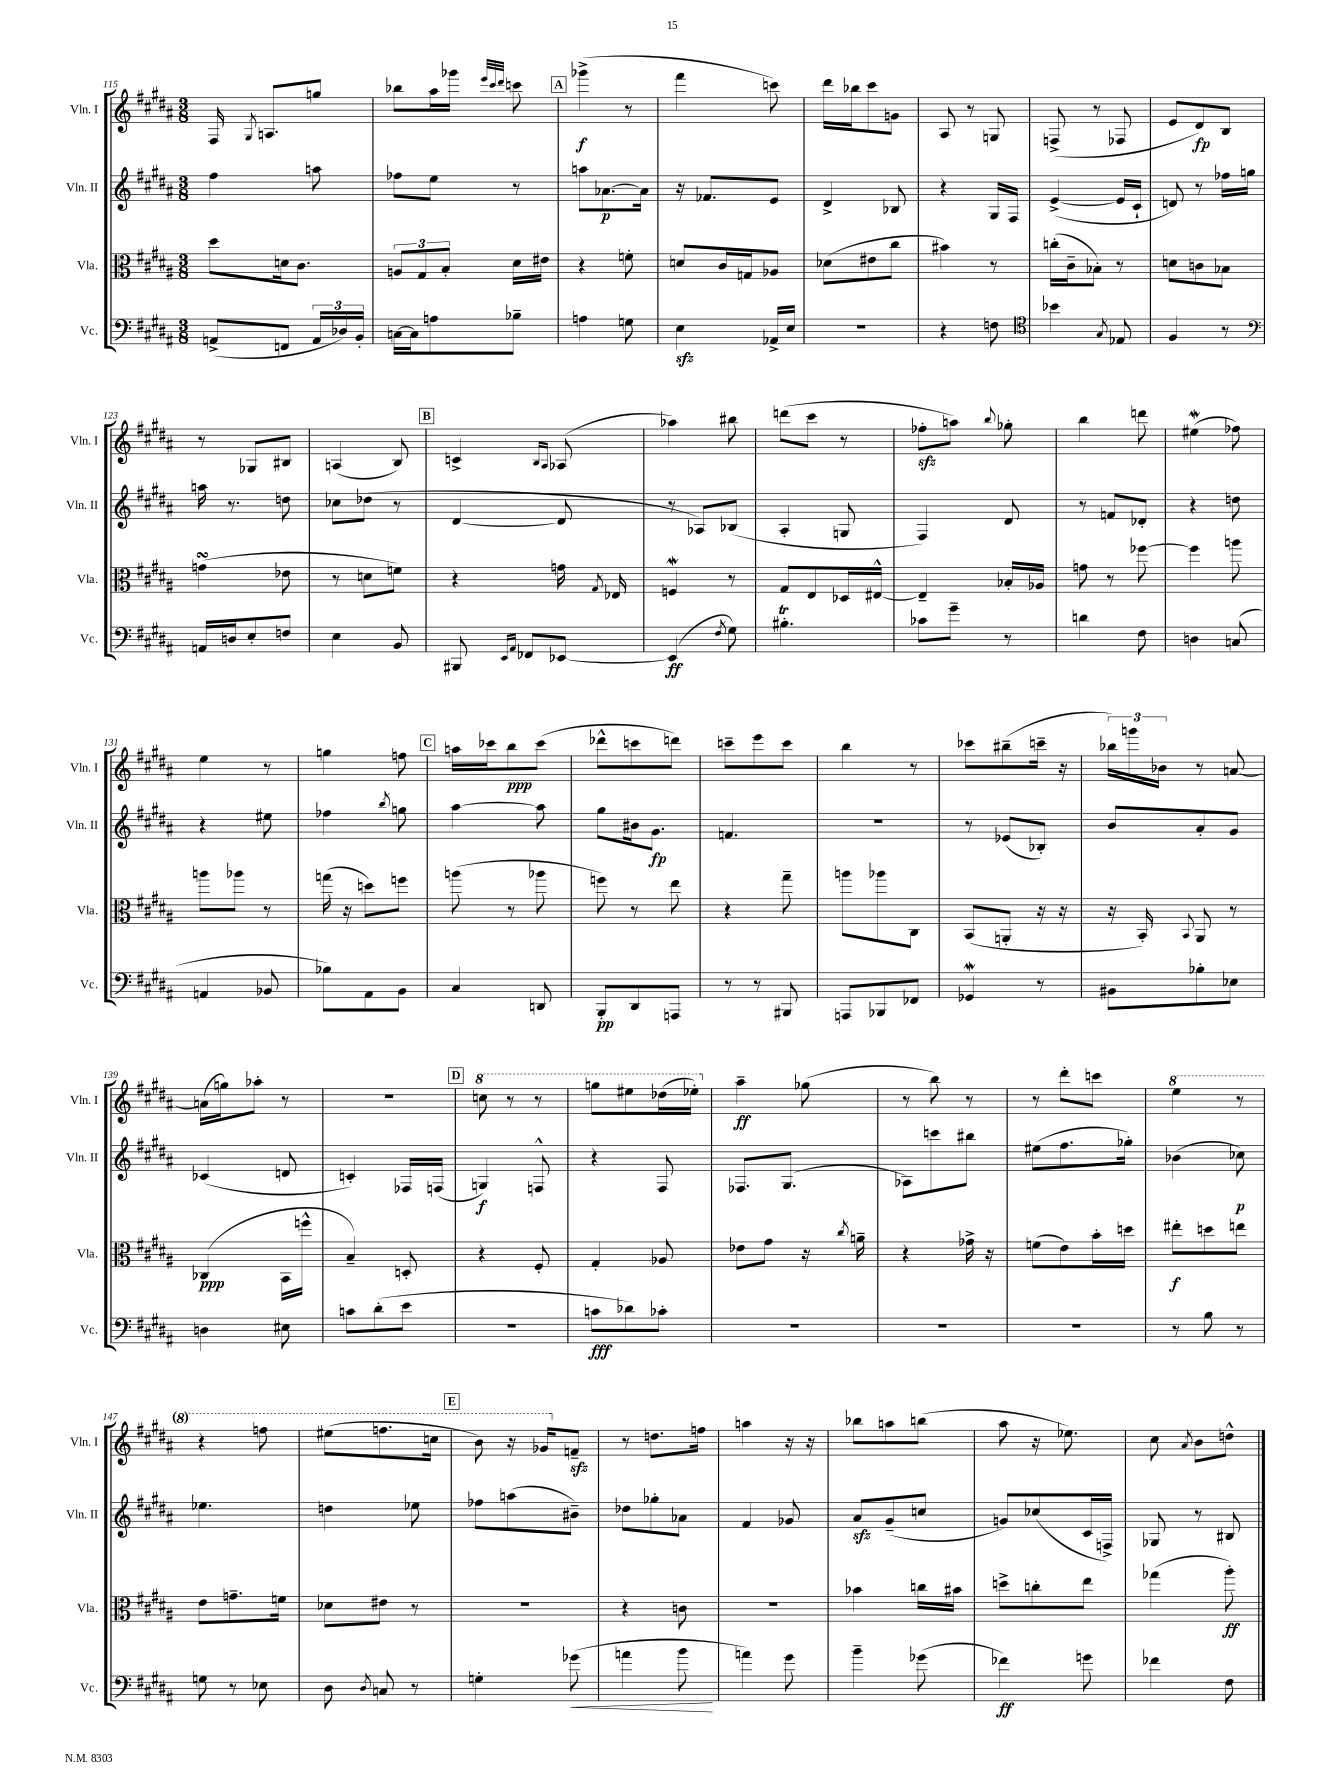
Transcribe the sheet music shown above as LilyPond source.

<<
\new StaffGroup <<
\new Staff = "s0" \with { instrumentName = "Vln. I" shortInstrumentName = "Vln. I" } {
    \clef treble \key b \major \numericTimeSignature \time 3/8
    \autoBeamOff fis16 \acciaccatura { gis8 } a8.[ g''8] |
    bes''8[ ais''16 ges'''16] \grace { e'''32[ cis'''32 dis'''32] } c'''8 |
    \mark \markup { \box "A" } ges'''4->\f( r8 |
    fis'''4 c'''8) |
    dis'''16[ bes''16 cis'''8 g'8] |
    ais8 r8 g8 |
    f8->( r8 fes8 |
    e'8[ dis'8\fp) b8] |
    r8 ges8[ bis8] |
    a4( b8) |
    \mark \markup { \box "B" } c'4-> \grace { b16[ ais16] } aes8( |
    aes''4) bis''8 |
    d'''8[( cis'''8] r8 |
    fes''8[-.\sfz a''8]) \appoggiatura { b''8 } ges''8-. |
    b''4 d'''8 |
    eis''4\mordent( fes''8) |
    e''4 r8 |
    g''4 f''8 |
    \mark \markup { \box "C" } a''16[ ces'''16 b''8\ppp ces'''8]( |
    des'''8[-^ c'''8 d'''8]) |
    c'''8[-- e'''8 c'''8] |
    b''4 r8 |
    ces'''8[ bis''8--( c'''16]-- r16 |
    \tuplet 3/2 { bes''16[) g'''16 bes'16] } r8 a'8~ |
    a'16[( g''16) aes''8]-. r8 |
    R4. |
    \mark \markup { \box "D" } \ottava #1 c'''8 r8 r8 |
    g'''8[ eis'''8 des'''16( ees'''16]-.) \ottava #0 |
    ais''4--\ff ges''8( |
    r8 b''8) r8 |
    r8 dis'''8[-. c'''8] |
    \ottava #1 e'''4 r8 |
    r4 f'''8 |
    eis'''8[( f'''8. c'''16] |
    \mark \markup { \box "E" } b''8) r16 ges''16[ \ottava #0 f'8]--\sfz |
    r8 d''8.[ f''16] |
    a''4 r16 r16 |
    bes''8[ a''8 b''8]( |
    ais''8 r16 ees''8.) |
    cis''8 \acciaccatura { ais'8 } b'8[ d''8]-^ \bar "|." |
}
\new Staff = "s1" \with { instrumentName = "Vln. II" shortInstrumentName = "Vln. II" } {
    \clef treble \key b \major \numericTimeSignature \time 3/8
    \autoBeamOff fis''4 a''8 |
    fes''8[ e''8] r8 |
    \mark \markup { \box "A" } a''8[ aes'8.~\p aes'16] |
    r16 fes'8.[ e'8] |
    dis'4-> bes8 |
    r4 gis16[ fis16] |
    e'4~->( e'16[ cis'16]-! |
    d'8) r8 fes''16[ g''16] |
    a''16 r8. d''8 |
    ces''8[ des''8]( r8 |
    \mark \markup { \box "B" } dis'4~ dis'8 |
    r8 aes8[) bes8]( |
    ais4-. g8 |
    fis4) dis'8 |
    r8 f'8[ des'8]-. |
    r4 d''8 |
    r4 eis''8 |
    fes''4 \acciaccatura { b''8 } g''8 |
    \mark \markup { \box "C" } ais''4~ ais''8 |
    gis''8[ bis'16 gis'8.]\fp |
    f'4. |
    r4. |
    r8 ees'8[( bes8]-.) |
    b'8[ ais'8-. gis'8] |
    ces'4( d'8 |
    c'4-.) fes16[ f16]( |
    \mark \markup { \box "D" } g4\f) f8-^ |
    r4 fis8 |
    fes8.[ gis8.]( |
    aes8[) c'''8 bis''8] |
    eis''8[( fis''8. ges''16]-.) |
    bes'4( ces''8\p) |
    ees''4. |
    d''4 ees''8 |
    \mark \markup { \box "E" } fes''8[ a''8( bis'8]--) |
    des''8[ ges''8-. aes'8] |
    fis'4 ges'8 |
    ais'8[\sfz gis'8--( c''8] |
    g'8[) ces''8( cis'16 f16]->) |
    ges8 r8 bis8 \bar "|." |
}
\new Staff = "s2" \with { instrumentName = "Vla." shortInstrumentName = "Vla." } {
    \clef alto \key b \major \numericTimeSignature \time 3/8
    \autoBeamOff dis''8[ d'16 cis'8.] |
    \tuplet 3/2 { a8[ gis8 b8]-. } dis'16[ eis'16] |
    \mark \markup { \box "A" } r4 f'8-. |
    d'8[ cis'16 g16 aes8] |
    des'8[( eis'8 cis''8] |
    bis'4) r8 |
    c''16[-.( cis'16-- bes8]-.) r8 |
    d'8[ c'8 bes8] |
    g'4\turn( ees'8 |
    r8 d'8[ f'8]) |
    \mark \markup { \box "B" } r4 g'16 \acciaccatura { gis8 } ees16 |
    f4\mordent r8 |
    gis8[ e8 des16 eis16]~-^ |
    eis4-- bes16[-. aes16] |
    g'8 r8 fes''8~ |
    fes''4 a''8 |
    a''8[ aes''8] r8 |
    g''16( r16 d''8[) f''8] |
    \mark \markup { \box "C" } a''8( r8 aes''8 |
    f''8) r8 e''8 |
    r4 gis''8-- |
    a''8[ aes''8 cis8] |
    b,8[( a,8]-. r16 r16 |
    r16 b,16-.) \appoggiatura { b,8 } ais,8 r8 |
    ces4\ppp( b,16[ f''16]-^ |
    b4--) d8-. |
    \mark \markup { \box "D" } r4 fis8-. |
    gis4-. aes8 |
    ees'8[ gis'8] r16 \acciaccatura { cis''8 } a'16-- |
    r4 ges'16-> r16 |
    f'8[( e'8) b'16-. d''16] |
    eis''8[-.\f d''8 e''8] |
    e'8[ g'8.-- f'16] |
    des'8[ eis'8] r8 |
    \mark \markup { \box "E" } r4. |
    r4 c'8 |
    R4. |
    bes'4 c''16[ bis'16] |
    d''8[-> c''8-. e''8] |
    ges''4( ais''8-.\ff) \bar "|." |
}
\new Staff = "s3" \with { instrumentName = "Vc." shortInstrumentName = "Vc." } {
    \clef bass \key b \major \numericTimeSignature \time 3/8
    \autoBeamOff a,8[->( f,8] \tuplet 3/2 { a,16[ des16) b,16]-. } |
    c16[~ c16 a8 bes8]-- |
    \mark \markup { \box "A" } a4 g8 |
    e4\sfz aes,16[-> e16] |
    R4. |
    r4 f8 |
    \clef tenor bes'4 \acciaccatura { gis8 } ees8 |
    fis4 r8 |
    \clef bass a,16[ d16 e8-. f8] |
    e4 b,8 |
    \mark \markup { \box "B" } bis,,8 \grace { e,16[ ais,16] } fes,8[ ees,8]~ |
    ees,4\ff( \acciaccatura { fis8 } gis8) |
    bis4.-.\trill |
    ces'8[ gis'8]-- r8 |
    d'4 fis8 |
    d4 c8( |
    a,4 bes,8 |
    bes8[) ais,8 b,8] |
    \mark \markup { \box "C" } cis4 d,8 |
    b,,8[-.\pp dis,8 a,,8] |
    r8 r8 bis,,8 |
    a,,8[ bes,,8 fes,8] |
    ges,4\mordent r8 |
    bis,8[ bes8-. ees8] |
    d4 eis8 |
    c'8[ dis'8-.( e'8] |
    \mark \markup { \box "D" } R4. |
    c'8[\fff des'8) ces'8]-. |
    R4. |
    R4. |
    R4. |
    r8 b8 r8 |
    g8 r8 ees8 |
    dis8 \acciaccatura { dis8 } c8 r8 |
    \mark \markup { \box "E" } g4-. ges'8\<( |
    a'4 b'8\! |
    a'4) gis'8 |
    b'4-- ges'8( |
    fes'4\ff) g'8 |
    fes'4 fis8 \bar "|." |
}
>>
>>
\layout { \context { \Score currentBarNumber = #115 } }
